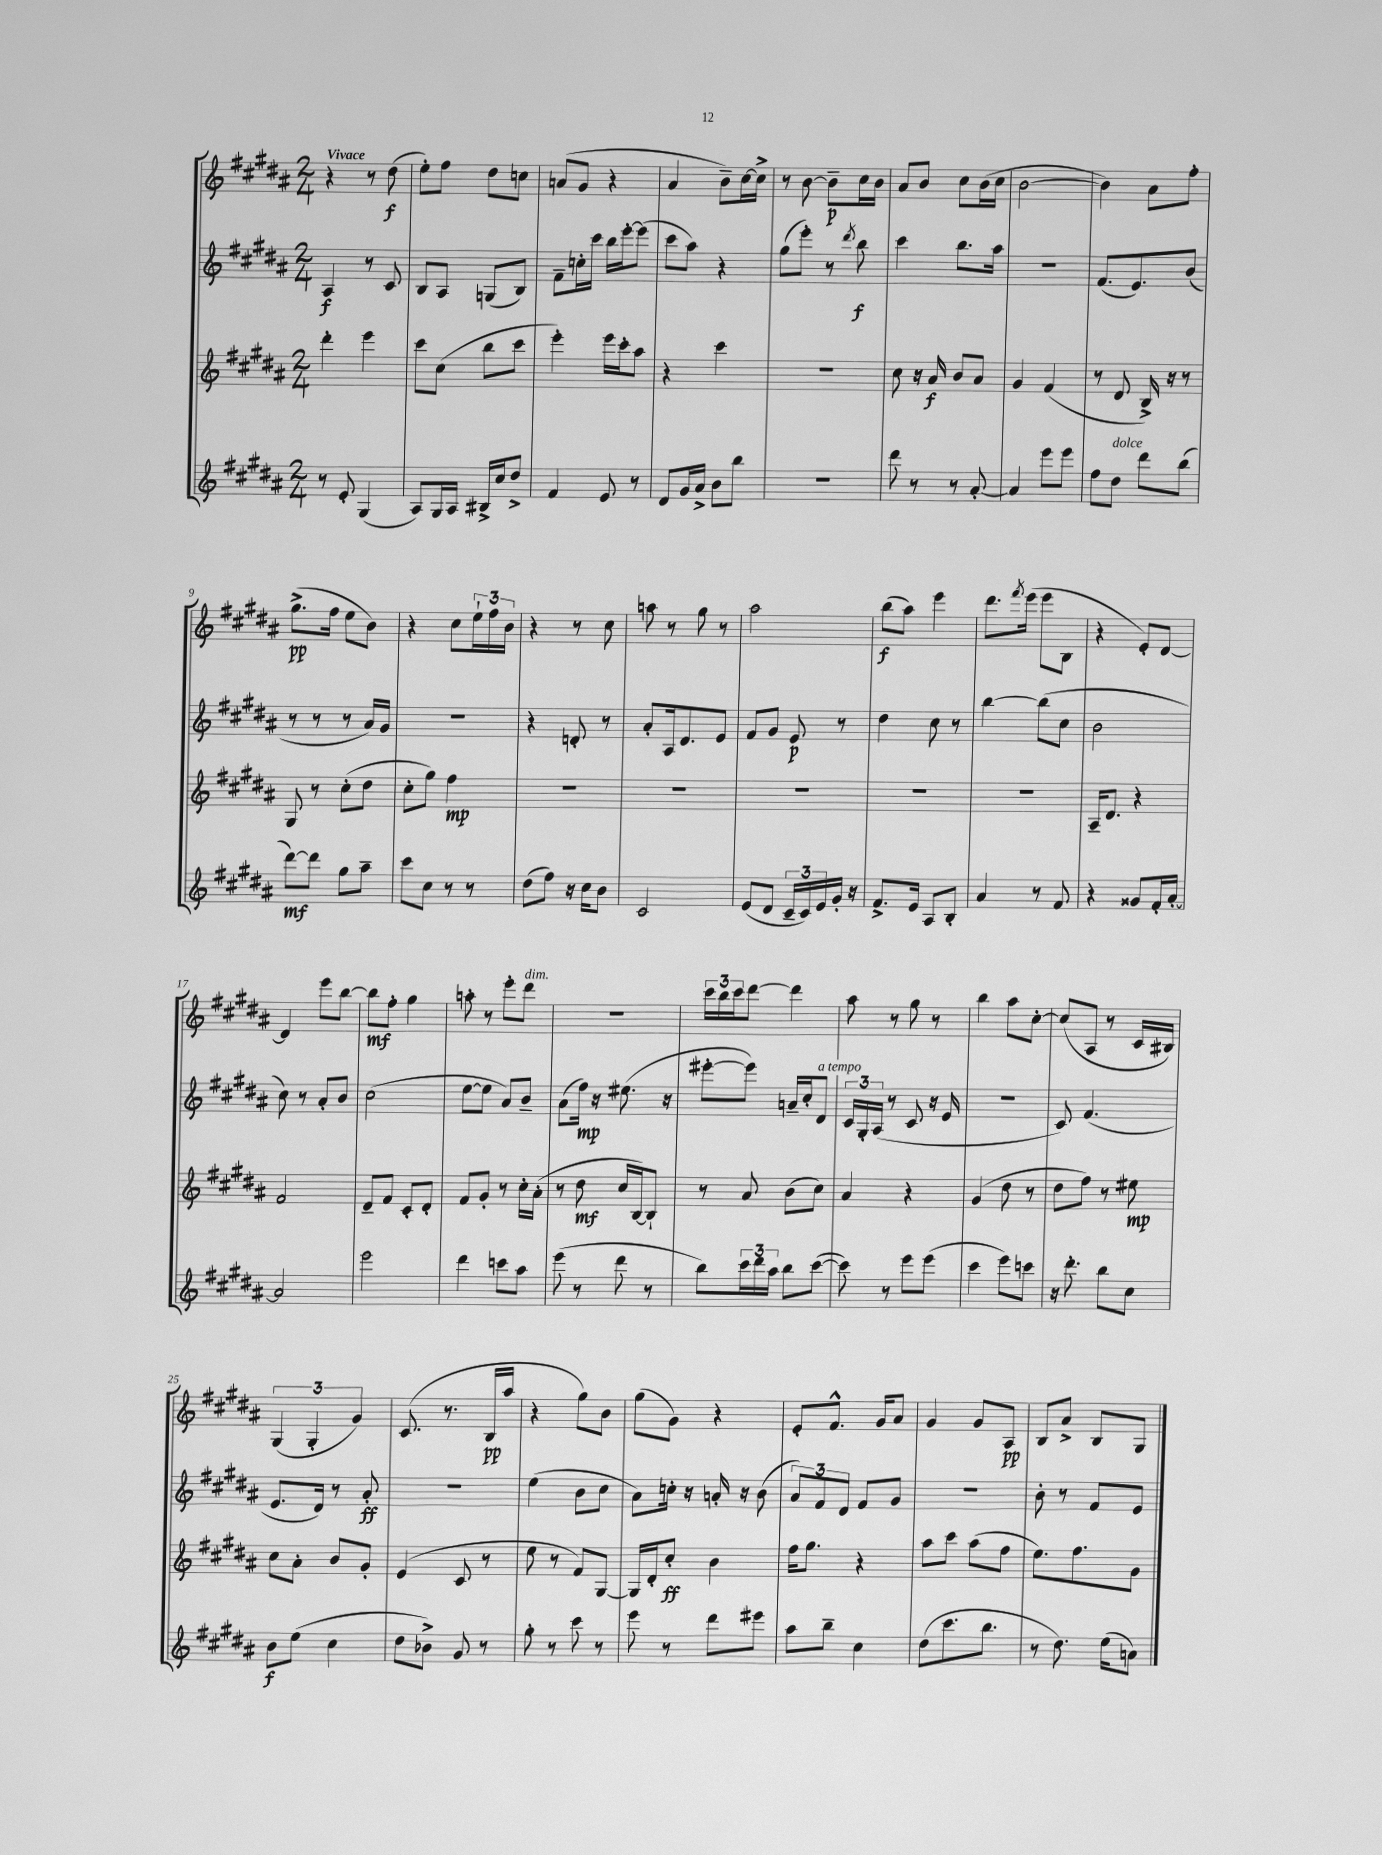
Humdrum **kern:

**kern	**kern	**kern	**kern
*staff4	*staff3	*staff2	*staff1
*clefG2	*clefG2	*clefG2	*clefG2
*k[f#c#g#d#a#]	*k[f#c#g#d#a#]	*k[f#c#g#d#a#]	*k[f#c#g#d#a#]
*M2/4	*M2/4	*M2/4	*M2/4
8r	4ddd#'\	4A#/	4r
8e'/	.	.	.
(4G#/	4eee\	8r	8r
.	.	8c#/	(8dd#\
=	=	=	=
8A#/L)	8ccc#\L	8B/L	8ee'\L)
16G#/L	(8cc#\J	8A#/J	8ff#\J
16A#/JJ	.	.	.
16B#^/LL	8bb\L	(8G/L	8dd#\L
16cc#/J	.	.	.
8dd#^/J	8ccc#\J	8B/J)	8cc\J
=	=	=	=
4f#/	4eee'\)	8f#~\L	(8a/L
.	.	16cc'\L	8g#/J
.	.	16ccc#\JJ	.
8e/	16eee\LL	16bb\LL	4r
.	16ccc#'\J	[16eee'\J	.
8r	8aa#\J	(8eee\]J	.
=	=	=	=
8d#/L	4r	8ccc#\L	4a#/
16g#/L	.	8aa#\J)	.
16a#^/JJ	.	.	.
8b\L	4ccc#\	4r	8b~\L)
8bb\J	.	.	[16cc#\L
.	.	.	16cc#^\]JJ
=	=	=	=
2r	2r	(8gg#\L	8r
.	.	8eee'\J)	[8b\
.	.	8r	8b~\]L
.	.	8qddd#/	.
.	.	8bb\	16cc#\L
.	.	.	16b\JJ
=	=	=	=
8ddd#\	8cc#\	4ccc#\	8a#/L
8r	16r	.	8b/J
.	16a#/	.	.
8r	8b/L	8.bb\L	8cc#\L
[8a#'/	8a#/J	.	(16b\L
.	.	16aa#\Jk	16cc#\JJ
=	=	=	=
4a#/]	4g#/	2r	[2b\
8eee\L	(4f#/	.	.
8eee\J	.	.	.
=	=	=	=
8ff#\L	8r	(8.f#/L	4b\])
8dd#\J	8d#/	.	.
.	.	8.e/)	.
8ddd#\L	16B^/)	.	8a#\L
.	16r	.	.
(8bb\J	8r	(8b/J	8ff#'\J
=	=	=	=
[8ddd#\L)	8G#/	8r	(8.gg#^\L
8ddd#\]J	8r	8r	.
.	.	.	16ff#\Jk
8gg#\L	(8cc#'\L	8r	8ee\L
8aa#~\J	8dd#\J	16a#/LL)	8b\J)
.	.	16g#/JJ	.
=	=	=	=
8ccc#\L	8cc#'\L	2r	4r
8cc#\J	8gg#\J)	.	.
8r	4ff#\	.	8cc#\L
8r	.	.	24ee`\L
.	.	.	24ff#\
.	.	.	24b\JJ
=	=	=	=
(8dd#\L	2r	4r	4r
8ff#\J)	.	.	.
16r	.	8d'/	8r
16cc#\LK	.	.	.
8b\J	.	8r	8cc#\
=	=	=	=
2c#/	2r	8a#'/L	8aa\
.	.	16A#/k	8r
.	.	8.d#/	.
.	.	.	8gg#\
.	.	8e/J	8r
=	=	=	=
(8e/L	2r	8f#/L	2aa#\
8d#/J	.	8g#/J	.
24c#~/LL	.	8e/	.
24c#/)	.	.	.
24e/	.	.	.
16g#'/JJ	.	8r	.
16r	.	.	.
=	=	=	=
8.f#^/L	2r	4dd#\	(8bb\L
.	.	.	8aa#\J)
16e/Jk	.	.	.
8A#/L	.	8cc#\	4eee\
8B'/J	.	8r	.
=	=	=	=
4a#/	2r	[4bb\	8.ddd#\L
.	.	.	8qfff#/
.	.	.	(16eee\Jk
8r	.	(8bb\]L	8eee\L
8f#/	.	8cc#\J	8B\J
=	=	=	=
4r	16A#~/LK	2b\	4r
.	8.d#/J	.	.
8g##/L	4r	.	8e'/L)
16f#'/L	.	.	[8d#/J
[16a#'/JJ	.	.	.
=	=	=	=
2a#/]	2f#/	8cc#\)	4d#/]
.	.	8r	.
.	.	8a#'/L	8eee\L
.	.	8b/J	[8bb\J
=	=	=	=
2eee\	8d#~/L	(2cc#\	8bb\]L
.	8f#/J	.	8ff#'\J
.	8c#'/L	.	4gg#\
.	8d#'/J	.	.
=	=	=	=
4ddd#\	8f#/L	[8ee\L	8aa'\
.	8g#'/J	8ee\]J	8r
8ccc\L	8r	8a#/L)	8eee'\L
8aa#\J	16cc#'\LL	8b~/J	8ddd#\J
.	(16a#'\JJ	.	.
=	=	=	=
(8eee\	8r	(8a#\L	2r
8r	8dd#\	16ff#\Jk)	.
.	.	16r	.
8ddd#\	16cc#/LL	(8.ee#\	.
.	[16B/J)	.	.
8r	8B`/]J	.	.
.	.	16r	.
=	=	=	=
8bb\L)	8r	[8eee#'\L	24ccc#\LL
.	.	.	24bb\
.	.	.	24ccc#\J
24ccc#\L	8a#/	8eee#\]J)	[8ddd#\J
24ddd#\	.	.	.
24aa#\JJ	.	.	.
8bb\L	(8b\L	16a~/LL	4ddd#\]
.	.	16cc#'/J	.
([8ccc#\J	8cc#\J)	8d#/J	.
=	=	=	=
8ccc#\])	4a#/	24c#/LL	8aa#\
.	.	24G#'/	.
.	.	(24A#/JJ	.
8r	.	8r	8r
8eee\L	4r	8c#/	8gg#\
(8eee\J	.	16r	8r
.	.	16e/	.
=	=	=	=
4ccc#\	(4g#/	2r	4bb\
8eee\L)	8dd#\	.	8aa#\L
8ccc\J	8r	.	[8cc#'\J
=	=	=	=
16r	8dd#\L	8c#/)	(8cc#/]L
8.ddd#'\	.	.	.
.	8ff#\J)	(4.f#/	8A#/J
8bb\L	8r	.	8r
8cc#\J	8ee#\	.	16c#/LL
.	.	.	16B#/JJ)
=	=	=	=
8b\L	8cc#\L	8.e/L	(6G#/
(8ee\J	8a#'\J	.	.
.	.	.	6G#'/
.	.	16d#/Jk)	.
4cc#\	8b/L	8r	.
.	.	.	6g#/)
.	8g#'/J	8a#'/	.
=	=	=	=
8dd#\L	(4e/	2r	(8.c#/
8b-^\J)	.	.	.
.	.	.	8.r
8g#/	8c#/	.	.
8r	8r	.	16B/LL
.	.	.	16aa#/JJ
=	=	=	=
8gg#'\	8ee\	(4ee\	4r
8r	8r	.	.
8ccc#\	8f#/L)	8b\L	8gg#\L)
8r	[8G#/J	8cc#\J	8b\J
=	=	=	=
8eee\	16G#/]LL	8a#\L)	(8gg#\L
.	16d#'/J	.	.
8r	8cc#'/J	16cc'\Jk	8g#\J)
.	.	16r	.
8ddd#\L	4b\	16a'/	4r
.	.	16r	.
8eee#\J	.	(8b\	.
=	=	=	=
8aa#\L	16ff#\LK	12a#/L)	8e'/L
.	8.gg#\J	.	.
.	.	12f#/	.
8bb~\J	.	.	8.f#^^/J
.	.	12d#/J	.
4cc#\	4r	8f#/L	.
.	.	.	16g#/LK
.	.	8g#/J	8a#/J
=	=	=	=
(8dd#\L	8aa#\L	2r	4g#/
8.ccc#\	8ccc#\J	.	.
.	(8aa#\L	.	8g#/L
8.bb\J	.	.	.
.	8ff#\J	.	8A#/J
=	=	=	=
8r	8.ee\L)	8b'\	8B/L
8.dd#\)	.	8r	8a#^/J
.	8.ff#\	.	.
.	.	8f#/L	8B/L
(16ee\LK	.	.	.
8a\J)	8g#\J	8e/J	8G#/J
==	==	==	==
*-	*-	*-	*-
